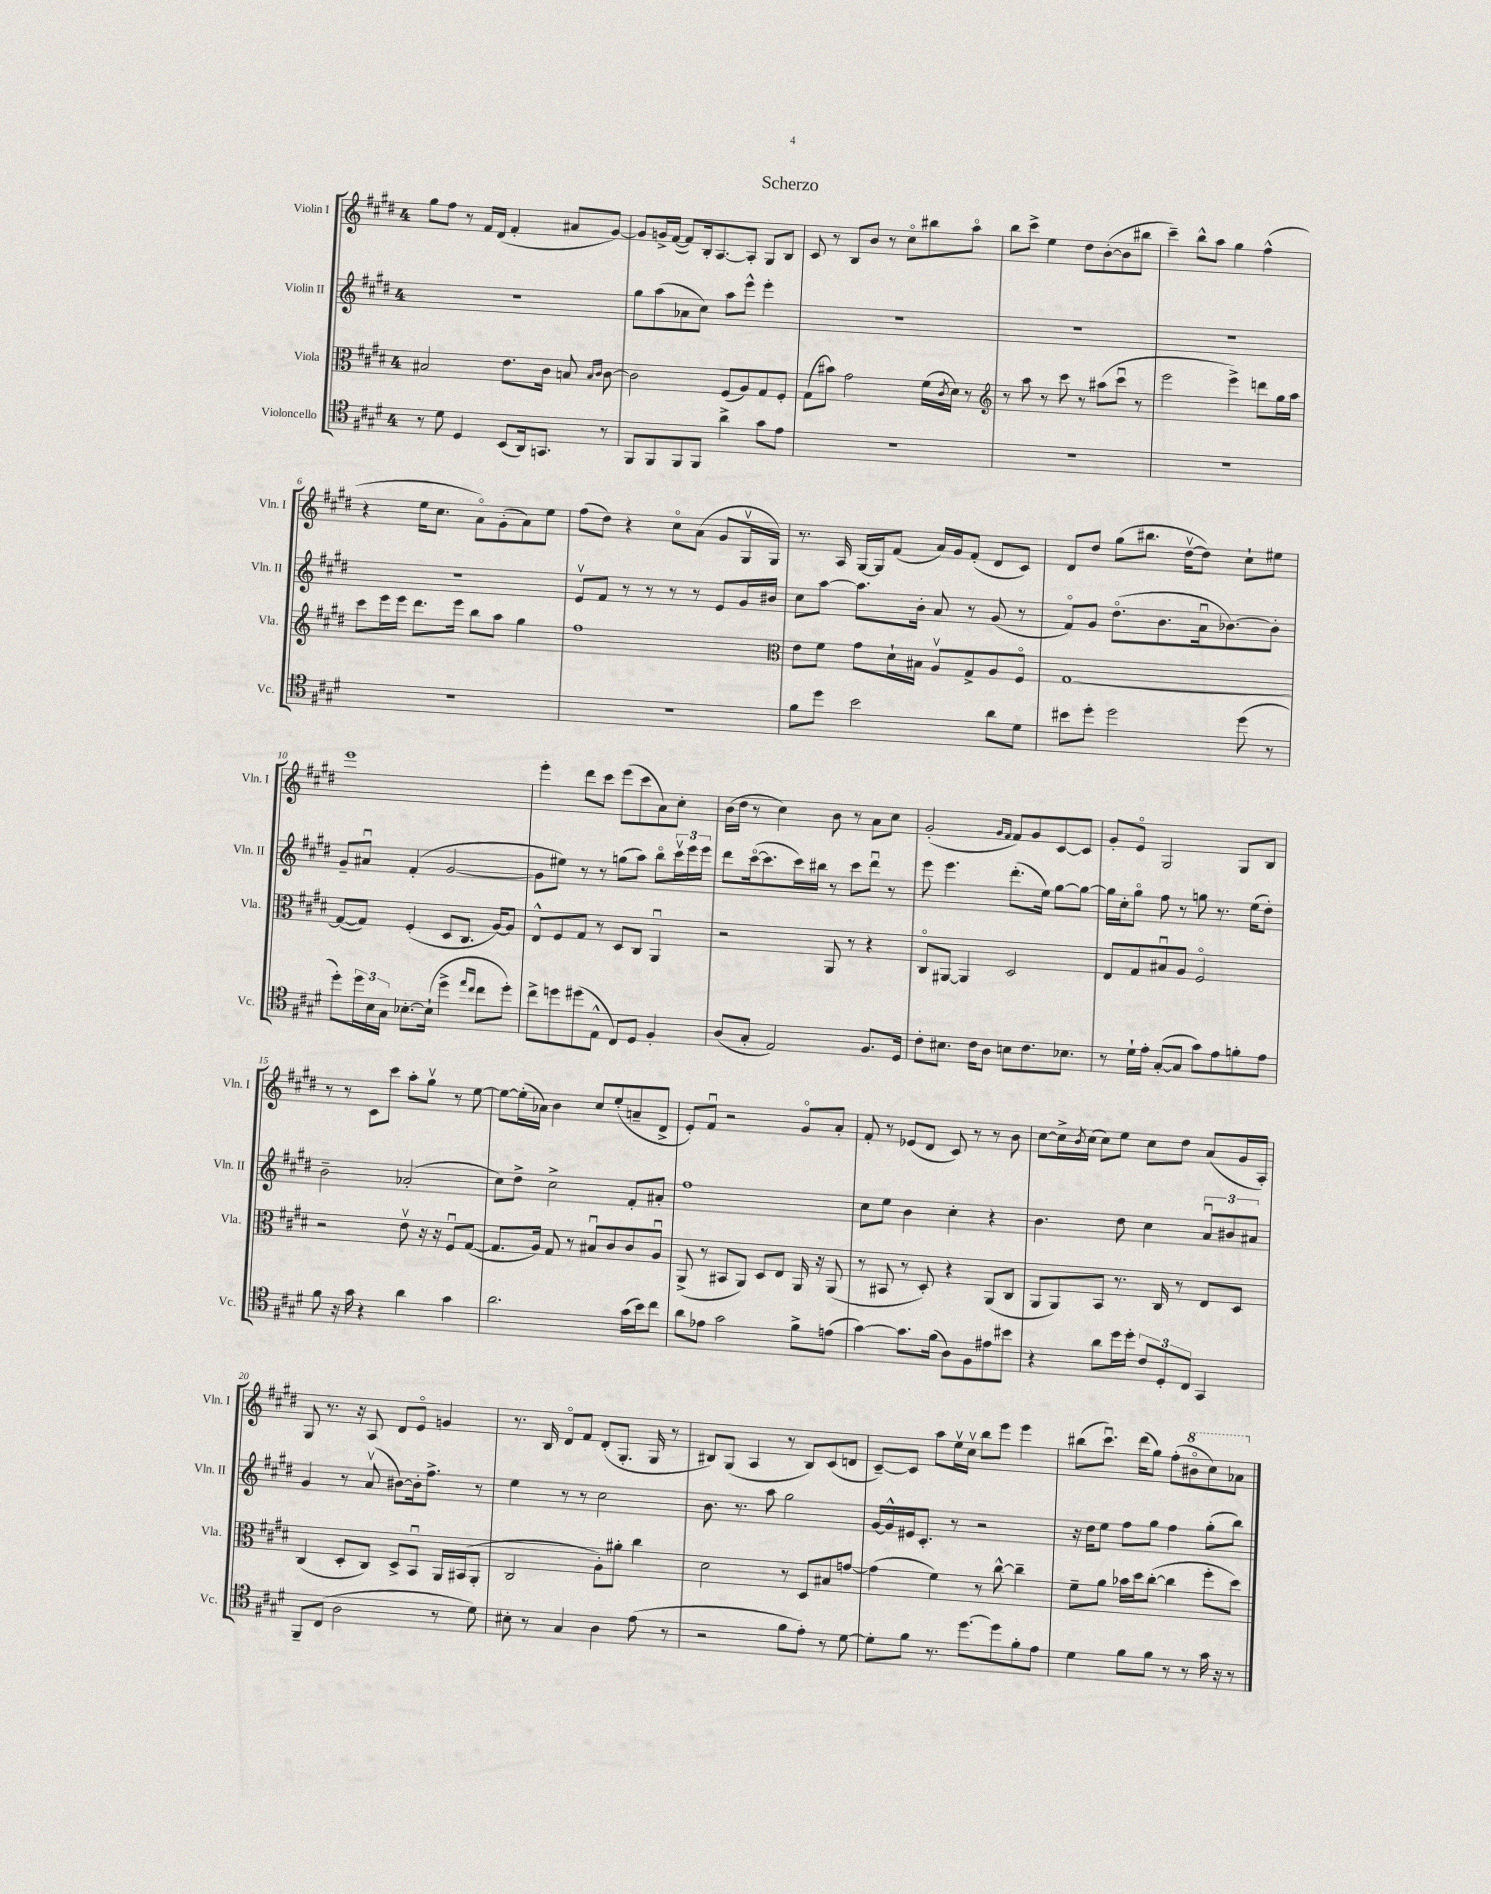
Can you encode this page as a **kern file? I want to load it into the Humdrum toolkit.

**kern	**kern	**kern	**kern
*staff4	*staff3	*staff2	*staff1
*clefC4	*clefC3	*clefG2	*clefG2
*k[f#c#g#d#]	*k[f#c#g#d#]	*k[f#c#g#d#]	*k[f#c#g#d#]
*M4/4	*M4/4	*M4/4	*M4/4
8r	2B#/	1r	8gg#\L
8d#\	.	.	8ff#\J
4D#/	.	.	8r
.	.	.	16f#/LL
.	.	.	(16d#/JJ
(8BB/L	8.e\L	.	4f#'/
16AA/k)	.	.	.
8.GG/J	16c#\Jk	.	.
.	8B/	.	8a#/L
.	16qqB/LL	.	.
.	16qqc#/JJ	.	.
8r	[8c#\	.	[8g#/J)
=	=	=	=
8FF#/L	2c#\]	8gg#\L	8g#/]L
8FF#/	.	(8aa\	16g^/L
.	.	.	([16f#/JJ
8FF#/	.	8a-\	8f#/]L)
8FF#/J	.	8cc#\J)	16B'/k
.	.	.	[8.A/
4a^\	(8F#/L	8aa\L	.
.	8A/)	8eee^^\J	8A'/]J
8g#\L	8G#/	4eee'\	8G#/L
8e\J	8F#'/J	.	8B/J
=	=	=	=
1r	(8G#\L	1r	8c#/
.	8b#\J)	.	8r
.	2g#\	.	8B/L
.	.	.	8b/J
.	.	.	8r
.	.	.	8cc#o\L
.	(16f#\LL	.	8bb#\
.	8qc#/	.	.
.	16d#\JJ)	.	.
.	8r	.	8aao\J
=	=	=	=
*	*clefG2	*	*
1r	8r	1r	8bb\L
.	8aa\	.	8ccc#^\J
.	8r	.	4ee\
.	8ccc#\	.	.
.	8r	.	8dd#\L
.	(8aa#\L	.	([8b'\
.	8ccc#u\J	.	8b\]
.	8r	.	8bb#\J
=	=	=	=
1r	2eee\	1r	4ccc#~\)
.	.	.	8bb^^\L
.	.	.	8aa\J
.	4eee^\)	.	4gg#\
.	8ddd\L	.	(4ff#^^\
.	16gg#\L	.	.
.	16aa\JJ	.	.
=	=	=	=
1r	8ccc#\L	1r	4r
.	16eee\L	.	.
.	16eee\JJ	.	.
.	8.ddd#\L	.	16ee\LK
.	.	.	8.cc#\J
.	16eee\Jk	.	.
.	8bb\L	.	8ao\L)
.	8aa\J	.	(8g#'\
.	4gg#\	.	8a\)
.	.	.	8ee\J
=	=	=	=
1r	1ff#	8ev/L	(8ff#\L
.	.	8f#/J	8dd#\J)
.	.	8r	4r
.	.	8r	.
.	.	8r	8cc#o\L
.	.	8r	(8a\J
.	.	8e/L	8g#/L
.	.	16g#/L	16G#v/L
.	.	16b#/JJ	16G#/JJ)
=	=	=	=
*	*clefC3	*	*
8f#\L	8e\L	8cc#\L	8.r
8dd#\J	8f#\J	[8aa\J	.
.	.	.	16A/
2b\	8g#\L	8.aa\]L	[16G#/LL
.	.	.	16G#/]J
.	16d#`\L	.	(8f#/J
.	16B#\JJ	16b'\Jk	.
.	8Av/L	8a/	16a/LL)
.	.	.	16g#/J
.	8G#^/	8r	(8f#'/J
8a\L	8A/	(8g#/	8d#/L
8d#\J	8F#o/J	8r	8c#/J)
=	=	=	=
8b#\L	[1G#	8f#o/L)	8d#/L
8dd#'\J	.	8g#/J	8dd#/J
2dd#\	.	(8.dd#o\L	(8gg#\L
.	.	.	8.bb#\J
.	.	8.b\	.
.	.	.	[16dd#v\LK
.	.	16au\k	8dd#\]J)
.	.	[8.b-\)	.
(8dd#\	.	.	8cc#`\L
8r	.	8b-'\]J	8ee#\J
=	=	=	=
8dd#'\L)	(8G#/_L	8g#~/L	1eee
24dd#\L	8G#/]J)	8a#u/J	.
24B\	.	.	.
24G#\JJ	.	.	.
[8.B-'\L	(4F#'/	(4f#'/	.
(16B-`\]Jk	.	.	.
4dd#^\	8D#/L	[2g#/	.
.	8.C#/J	.	.
16qqee/LL	.	.	.
16qqcc#/JJ	.	.	.
8cc#\L	.	.	.
.	[16A/LK)	.	.
8dd#'\J)	8A/]J	.	.
=	=	=	=
8cc#^\L	8E^^/L	8g#\]L	4eee'\
8dd\	8F#/	8ee#\J)	.
(8dd#\	8G#/J	8r	8ddd#\L
8E^^\J	8r	8r	8ccc#\J
8C#/L)	8D#/L	(8gg\L	(8eee\L
8D#/J	8C#/J	8aa\J)	8ccc#\
4F#'/	4AAu/	8bbo\L	8a\)
.	.	24ccc#v\L	8cc#'\J
.	.	24eee\	.
.	.	24eee\JJ	.
=	=	=	=
(8A/L	2r	8ddd#\L	(16b\LL
.	.	.	16dd#\JJ
8G#'/J	.	([16ccc#o\k	8r
.	.	8.ccc#\]	.
2E/)	.	.	4cc#\)
.	.	16ccc#\L)	.
.	.	16bb#\JJ	.
.	8AA/	8r	8b\
.	8r	8ccc#\L	8r
8.F#/L	4r	8ddd#u\J	8a\L
.	.	8r	8cc#\J
16D#/Jk	.	.	.
=	=	=	=
8c#'\L	8C#o/L	8eee\	(2g#'/
8.B#\J	[8AA#/J	4.eee\	.
.	4AA#/]	.	.
16c#\LK	.	.	.
8A\J	.	.	.
.	.	.	16qqg#/LL
.	.	.	16qqf#/JJ
8B\L	2D#/	(8.ddd#'\L	8f#/L)
8.c#\	.	.	8g#/
.	.	16ee\Jk)	.
.	.	[8gg#\L	[8c#/
8.B-\J	.	.	.
.	.	8gg#\_J	8c#/]J
=	=	=	=
8r	8E/L	16gg#\]LL	8g#'/L
.	.	16cc#'\J	.
16d#`\LL	8G#/	8gg#o\J	8eo/J
16e'\JJ	.	.	.
([8G#'/L	8B#u/	8ff#\	2G#/
8G#/]J	8A/J	8r	.
8g#\L)	2F#o/	8gg\	.
8e\	.	8.r	.
8f'\	.	.	8G#/L
.	.	(16ee\LK	.
8e\J	.	8dd#'\J)	8B/J
=	=	=	=
8f#\	2r	2b~\	8r
16r	.	.	8r
16g#\	.	.	.
4r	.	.	8c#\L
.	.	.	8ccc#\J
4a\	8ev\	(2a-'/	8aa'\L
.	16r	.	8gg#v\J
.	16r	.	.
4g#\	8F#u/L	.	8r
.	([8G#/J	.	[8ee\
=	=	=	=
2.a\	8.G#/]L	8cc#\L)	8ee\_L
.	.	8dd#^\J	(16ee'\]L
.	16A/Jk)	.	16a-\JJ)
.	8G#/	2cc#^\	4b\
.	8r	.	.
.	8B#u/L	.	8cc#/L
.	8c#/	.	(8ee'/
(16g#\LL	8c#/	8f#'/L	8a~/
16b\J)	.	.	.
8cc#\J	8Au/J	8a#'/J	8d#^/J
=	=	=	=
8a\L	(8AA^/	1ff#	8e'/L)
8e-\J	8r	.	8f#u/J
2g#\	8BB#/L	.	2r
.	8AA/J)	.	.
.	8D#/L	.	.
.	8E/J	.	.
8f#^\L	16AA/	.	8g#o/L
.	16r	.	.
(8e\J	(8AA/	.	8a'/J
=	=	=	=
[4g#\)	8r	8cc#\L	8f#'/
.	8BB#/	8ee\J	8r
8.g#\]L	8r	4b\	(8e-/L
.	8D#'/)	.	8d#/J
(16f#\Jk	.	.	.
8A\L)	4r	4cc#'\	8c#/)
8F#\	.	.	8r
8e#\	(8AA/L	4r	8r
8b#\J	8C#/J	.	8b\
=	=	=	=
4r	8AA/L	4.b\	[8cc#\L
.	8AA/)	.	16cc#^\]L
.	.	.	8qb/
.	.	.	(16cc#\JJ
8a\L	8BB/J	.	8cc#\L)
16dd#\L	8.r	8dd#\	8ee\J
16dd#'\JJ	.	.	.
12c#/L	.	4cc#\	8cc#\L
.	16C#/	.	.
12D#'/	.	.	.
.	8r	.	8dd#\J
12C#/J	.	.	.
4GG#/	8E/L	12au/L	(8a/L
.	.	12b#/	.
.	8D#/J	.	16g#/L
.	.	12a#/J	.
.	.	.	16A'/JJ)
=	=	=	=
8FF#~/L	(4C#/	4g#/	8G#/
(8C#/J	.	.	8.r
2A\	8D#'/L	8r	.
.	.	.	16r
.	8C#/J)	(8av/	8A/
.	8D#^/L	[8b#\L)	8d#/L
.	8BBu/J	16b#'\]k	8eo/J
.	.	8.ff#^\J	.
8r	16AA/LL	.	4g/
.	(16BB#/J	.	.
8d#\)	8AA'/J	8r	.
=	=	=	=
8B#'\	2C#/	4ee\	8.r
8r	.	.	.
.	.	.	16B/
4G#/	.	8r	8d#o/L
.	.	8r	8f#/J
4A\	8A'\L)	2cc#\	(8d#'/L
.	8a#'\J	.	8.G#'/J
(8e\	4cc#\	.	.
.	.	.	16G#/
8r	.	.	8r
=	=	=	=
2r	2d#\	8.b\	8B#/L)
.	.	.	(8G#/J
.	.	8.r	.
.	.	.	4A/
.	.	8aa\	.
8f#\L	8r	2gg#\	8r
8e'\J)	8D#/L	.	8B#/L)
8r	8B#/	.	(8c#/
[8d#\	[8g/J	.	8d/J
=	=	=	=
8d#'\]L	(4g\]	[16g#/LL	[8c#~/L)
.	.	16g#^^/]	.
8f#\J	.	16e#/J	8c#/]J
.	.	8.c#'/J	.
8.r	4f#\)	.	8aa\L
.	.	8r	16eev\L
[8.dd#\L	.	.	16cc#v\JJ
.	8r	2r	8bb\L
8dd#\]	[8cc#^^\	.	8eee\J
8f#'\	4cc#~\]	.	4eee\
8e\J	.	.	.
=	=	=	=
4d#\	8f#~\L	16r	(8bb#\L
.	.	16dd#\LK	.
.	8a\J	8ee\J	8.ccc#u\J)
8f#\L	16b-\LL	8ff#\L	.
.	16dd#\J	.	(16ddd#\LK
8f#\J	([8cc#'\J	8gg#\J	8gg#\J)
8r	4cc#\]	4ff#\	(8ff#'\L
8r	.	.	8bb#o\
16g#\	8ff#'\L	(8gg#'\L	8ccc#\)
16r	.	.	.
8r	8dd#\J)	8bb\J)	8aa-\J
==	==	==	==
*-	*-	*-	*-
